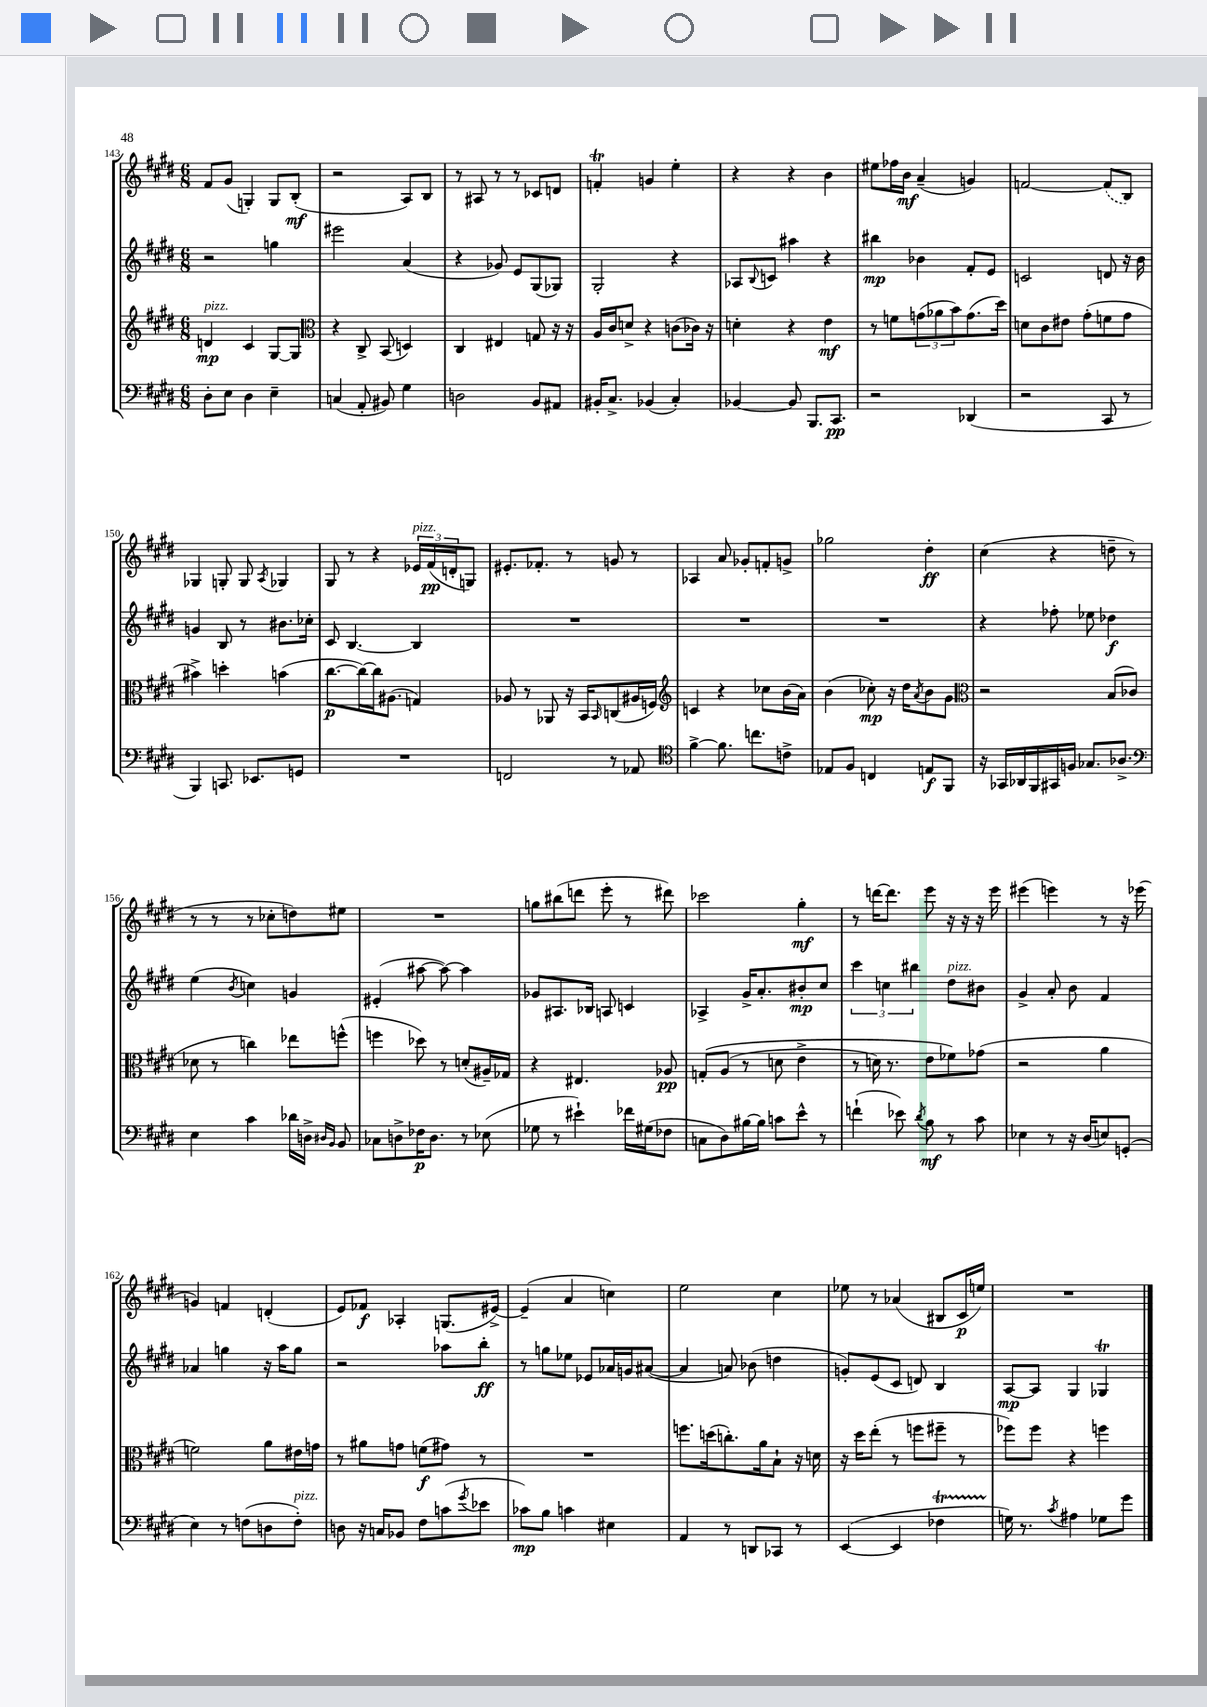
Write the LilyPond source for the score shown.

<<
\new StaffGroup <<
\new Staff = "s0" {
    \clef treble \key e \major \numericTimeSignature \time 6/8
    fis'8 gis'8( g4-.) g8 b8-.\mf( |
    r2 a8) b8 |
    r8 ais8 r8 r8 ces'8 d'8 |
    f'4-.\trill g'4 e''4-. |
    r4 r4 b'4 |
    eis''8 fes''16 b'16\mf a'4--( g'4) |
    f'2~ \once \slurDashed f'8( b8) |
    ges4 g8-. g8 \acciaccatura { a8 } ges4 |
    gis8 r8 r4 \tuplet 3/2 { ees'16^\markup { \italic "pizz." } fis'16\pp( d'16-. } g8) |
    eis'8.-. fes'8.-. r8 g'8 r8 |
    aes4 a'8 ges'8-. f'8-. g'8-> |
    ges''2 dis''4-.\ff |
    cis''4( r4 d''8-- r8 |
    r8 r8 r8 ces''8-. d''8) eis''8 |
    R2. |
    g''8 bis''8( d'''8 e'''8-. r8 dis'''8) |
    ces'''2 gis''4-.\mf |
    r8 d'''16~ d'''8. e'''8 r16 r16 r16 e'''16 |
    eis'''4( e'''4) r8 r16 ees'''16( |
    g'4) f'4 d'4-.( |
    e'8) fes'8\f aes4-. g8.( eis'16~->) |
    eis'4--( a'4 c''4) |
    e''2 cis''4 |
    ees''8 r8 aes'4( bis8 cis'16\p e''16) |
    R2. \bar "|." |
}
\new Staff = "s1" {
    \clef treble \key e \major \numericTimeSignature \time 6/8
    r2 g''4 |
    eis'''2 a'4( |
    r4 ges'8) e'8 gis8( ges8) |
    gis2-. r4 |
    aes8 \appoggiatura { b8 } c'8 ais''4 r4 |
    bis''4\mp bes'4 fis'8-. e'8 |
    c'2 d'8 r16 b'16 |
    g'4 b8 r8 bis'8. ces''16-. |
    cis'8 b4.~ b4 |
    R2. |
    R2. |
    R2. |
    r4 fes''8-. ees''8 des''4\f |
    e''4( \acciaccatura { b'8 } c''4) g'4 |
    eis'4-.( ais''8~ ais''8~) ais''4 |
    ges'8 ais8. bes16 a8 c'4 |
    aes4-> gis'16-> a'8.-. bis'8-.\mp cis''8 |
    \tuplet 3/2 { cis'''4 c''4 bis''4 } dis''8^\markup { \italic "pizz." } bis'8 |
    gis'4-> a'8-. b'8 fis'4 |
    aes'4 g''4 r16 a''16 g''8 |
    r2 aes''8 b''8-.\ff |
    r8 g''8 ees''8 ees'8 aes'16 g'16 ais'8~( |
    ais'4 a'8) bes'8( d''4 |
    g'8-.) e'8( cis'8 d'8) b4 |
    a8~\mp a8 gis4 ges4\trill \bar "|." |
}
\new Staff = "s2" {
    \clef treble \key e \major \numericTimeSignature \time 6/8
    d'4\mp^\markup { \italic "pizz." } cis'4 gis8~ gis8 |
    \clef alto r4 cis8-> b,8( d4) |
    cis4 eis4 g8 r16 r16 |
    a16 cis'16 d'8-> r4 c'8( ces'16) r16 |
    d'4-. r4 e'4\mf |
    r8 f'8 \tuplet 3/2 { g'8( aes'8 b'8) } g'8.( dis''16) |
    d'8 cis'8 eis'8 gis'8-.( f'8 gis'8 |
    bis'4->) d''4-. b'4( |
    cis''8.~\p cis''16~) cis''16 ais8.( g4) |
    aes8 r8 aes,8 r16 b,16 \grace { b,16 } c8( ais16 f16) |
    \clef treble c'4 r4 ces''8 b'16( a'16) |
    b'4( ces''8-.\mp) r16 dis''16 \acciaccatura { a'8 } b'8 gis'8 |
    \clef alto r2 b8( ces'8 |
    des'8 r8 c''4) ees''8 f''8-^( |
    f''4 des''8) r8 d'8-.( ais16--) ges16 |
    r4 eis4. aes8\pp |
    g8-.\( a8( r8 d'8 e'4-> |
    r8 d'16) r8. e'8 fes'8\) ges'8( |
    r2 a'4 |
    f'2) a'8 eis'16 g'16 |
    r8 ais'8 g'8 f'8\f( gis'8) r8 |
    R2. |
    f''8. d''16( c''8.-.) a'16 b8-! r16 d'16 |
    r16 dis''16 e''8-.( r8 f''8 fis''8-- r8 |
    fes''8) fes''8 r4 f''4 \bar "|." |
}
\new Staff = "s3" {
    \clef bass \key e \major \numericTimeSignature \time 6/8
    dis8-. e8 dis4 e4-- |
    c4( a,8-. bis,8) gis4 |
    d2 b,8 ais,8 |
    bis,16-. cis8.-> bes,4( cis4-.) |
    bes,4~ bes,8 b,,8. cis,8.\pp |
    r2 des,4( |
    r2 cis,8 r8 |
    b,,4) c,8. ees,8. g,8 |
    R2. |
    f,2 r8 aes,8 |
    \clef tenor fis'4~-> fis'8. c''8. c'8-> |
    ees8 fis8 c4 e8\f fis,8 |
    r16 ges,16 aes,16 fis,16 gis,16 f16 ges8. aes8.-> |
    \clef bass e4 cis'4 des'16 d16-> \grace { dis16 b,16 } b,8 |
    ces8 d8-> fes16\p d8. r8 ees8( |
    ges8 r8 eis'4-!) fes'16 gis16( fes8 |
    c8 dis8) bis16~ bis16 c'8 e'8-^ r8 |
    f'4-!( ees'8) \acciaccatura { dis'8 } b8\mf r8 cis'8 |
    ees4 r8 r16 dis16( e8) g,8-.( |
    e4) r8 f8( d8 f8-.^\markup { \italic "pizz." }) |
    d8 r16 c16 bes,8 fis8 c'8( \acciaccatura { gis'8 } ees'8 |
    ces'8\mp) b8 c'4 eis4 |
    a,4 r8 d,8 ces,8 r8 |
    e,4~( e,4 fes4\startTrillSpan |
    g16\stopTrillSpan) r8. \acciaccatura { cis'8 } ais4 ges8 gis'8 \bar "|." |
}
>>
>>
\layout { \context { \Score currentBarNumber = #143 } }
